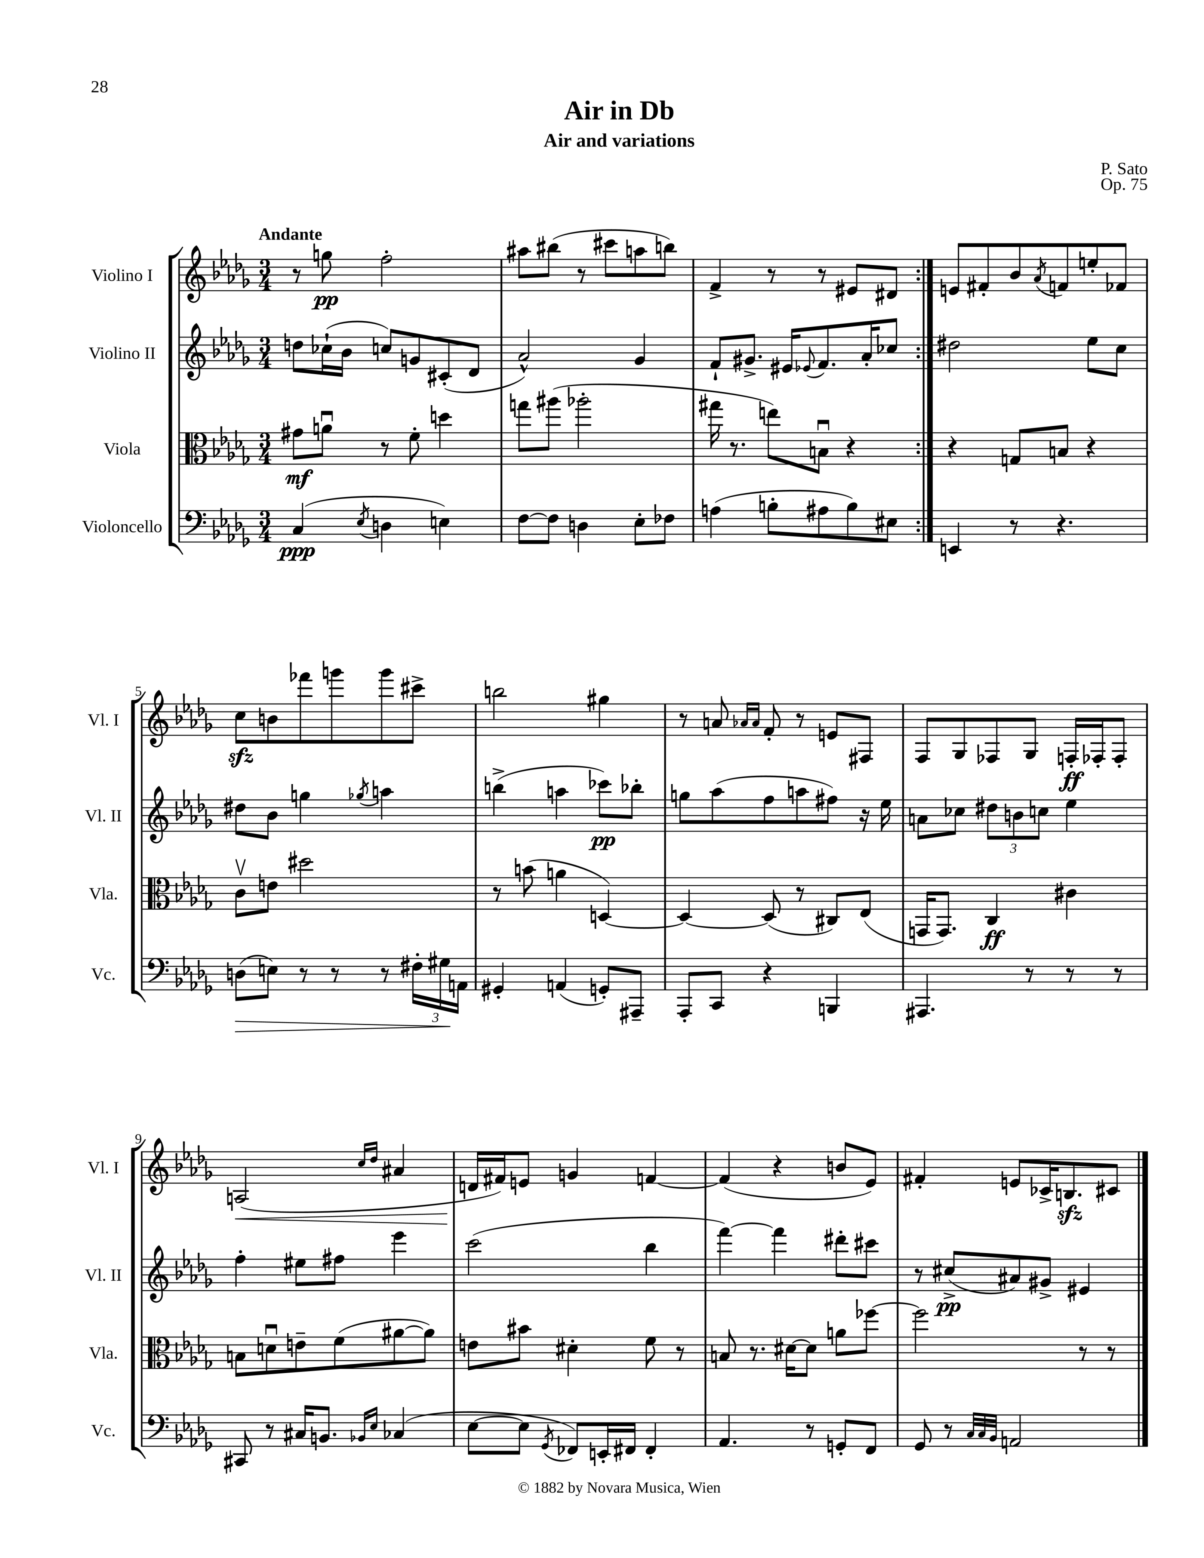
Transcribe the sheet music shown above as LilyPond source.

\header { title = "Air in Db" composer = "P. Sato" subtitle = "Air and variations" opus = "Op. 75" }
<<
\new StaffGroup <<
\new Staff = "s0" \with { instrumentName = "Violino I" shortInstrumentName = "Vl. I" } {
    \clef treble \key des \major \numericTimeSignature \time 3/4 \tempo "Andante"
    \repeat volta 2 { r8 g''8\pp f''2-. |
    ais''8 bis''8( r8 cis'''8 a''8 b''8) |
    f'4-> r8 r8 eis'8 dis'8 | }
    e'8 fis'8-. bes'8 \acciaccatura { aes'8 } f'8 e''8-. fes'8 |
    c''8\sfz b'8 fes'''8 g'''8 g'''8 cis'''8-> |
    b''2 gis''4 |
    r8 a'8 \grace { aes'16 aes'16 } f'8-. r8 e'8 fis8 |
    f8 ges8 fes8 ges8 f16-.\ff fes16-. fes8-. |
    a2\<( \grace { c''16 des''16 } ais'4 |
    d'16\! fis'16) e'8 g'4 f'4~ |
    f'4( r4 b'8 ees'8) |
    fis'4-. e'8 ces'16-> b8.\sfz cis'8 \bar "|." |
}
\new Staff = "s1" \with { instrumentName = "Violino II" shortInstrumentName = "Vl. II" } {
    \clef treble \key des \major \numericTimeSignature \time 3/4
    \repeat volta 2 { d''8 ces''16-!( bes'16 c''8) g'8 cis'8-.( des'8 |
    aes'2-^) ges'4 |
    f'8-! gis'8.-> eis'16 \appoggiatura { ees'8 } f'8. aes'16-. ces''8 | }
    dis''2 ees''8 c''8 |
    dis''8 bes'8 g''4 \acciaccatura { ges''8 } a''4 |
    b''4->( a''4 ces'''8\pp) bes''8-. |
    g''8 aes''8( f''8 a''8 fis''8) r16 ees''16 |
    a'8 ces''8 \tuplet 3/2 { dis''8 b'8 c''8 } ees''4 |
    f''4-. eis''8 fis''8 ees'''4 |
    c'''2( bes''4 |
    f'''4~) f'''4 dis'''8-. cis'''8 |
    r8 cis''8->\pp( ais'8) gis'8-> eis'4 \bar "|." |
}
\new Staff = "s2" \with { instrumentName = "Viola" shortInstrumentName = "Vla." } {
    \clef alto \key des \major \numericTimeSignature \time 3/4
    \repeat volta 2 { gis'8\mf a'8\downbow r8 f'8-. d''4 |
    g''8 ais''8( aes''2-. |
    gis''16 r8. e''8) b8\downbow r4 | }
    r4 g8 b8 r4 |
    c'8\upbow e'8 dis''2 |
    r8 b'8( a'4 d4~) |
    d4~ d8( r8 cis8) ees8( |
    g,16 g,8.) c4\ff cis'4 |
    b8 d'8\downbow e'8-- f'8( ais'8~ ais'8) |
    e'8 bis'8 dis'4-. f'8 r8 |
    b8 r8. dis'16~ dis'8 a'8 fes''8~ |
    fes''2 r8 r8 \bar "|." |
}
\new Staff = "s3" \with { instrumentName = "Violoncello" shortInstrumentName = "Vc." } {
    \clef bass \key des \major \numericTimeSignature \time 3/4
    \repeat volta 2 { c4\ppp( \acciaccatura { ees8 } d4 e4) |
    f8~ f8 d4 ees8-. fes8 |
    a4( b8-. ais8 b8) eis8 | }
    e,4 r8 r4. |
    d8\>( e8) r8 r8 r8 \tuplet 3/2 { fis16-. gis16\! a,16 } |
    gis,4-. a,4( g,8-.) ais,,8-- |
    aes,,8-. c,8 r4 b,,4 |
    ais,,4. r8 r8 r8 |
    cis,8 r8 cis16 b,8. \grace { bes,16 ees16 } ces4( |
    ees8~ ees8 \acciaccatura { ges,8 } fes,8) e,16-. fis,16 fis,4-. |
    aes,4. r8 g,8-. f,8 |
    ges,8 r8 \grace { c32 c32 bes,32 } a,2 \bar "|." |
}
>>
>>
